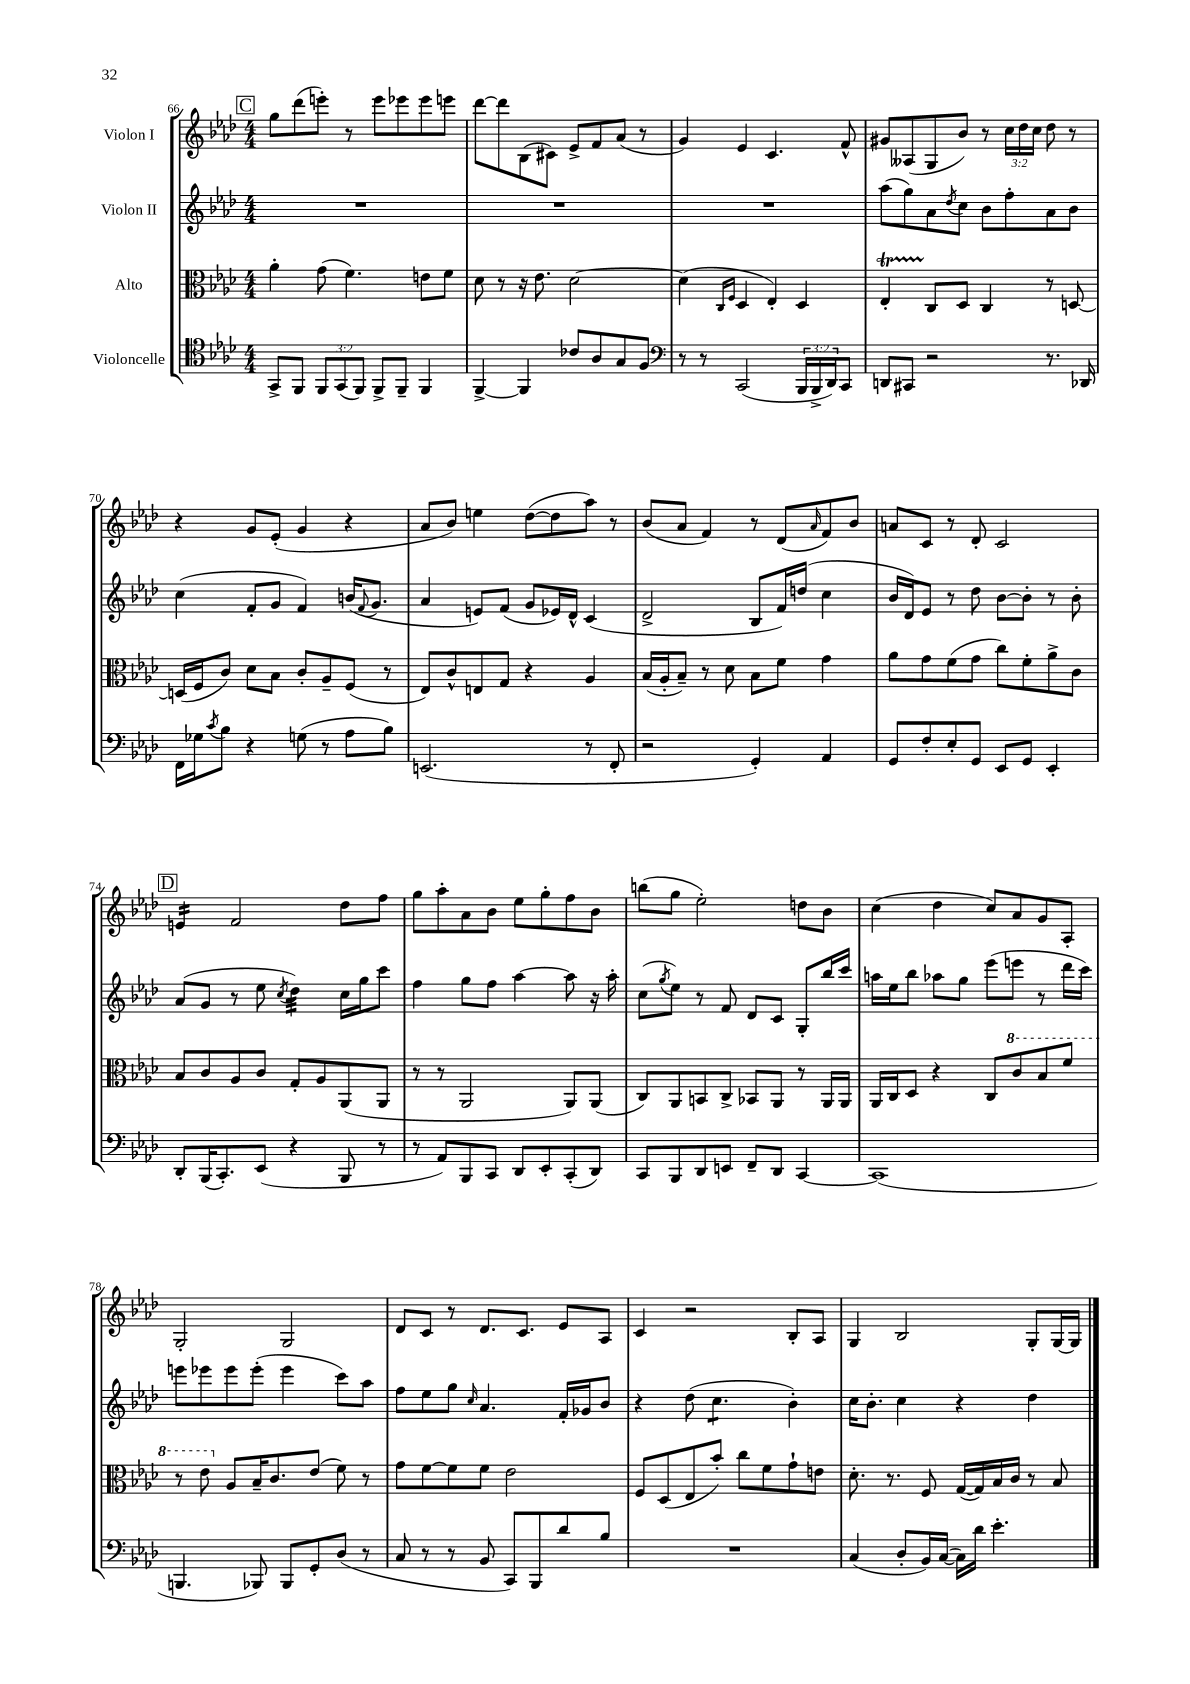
<<
\new StaffGroup <<
\new Staff = "s0" \with { instrumentName = "Violon I" } {
    \clef treble \key aes \major \numericTimeSignature \time 4/4 \override Staff.TupletNumber.text = #tuplet-number::calc-fraction-text
    \mark \markup { \box "C" } g''8 des'''8( e'''8-.) r8 e'''8 ees'''8 ees'''8 e'''8 |
    des'''8~ des'''8 bes8( cis'8) ees'8-> f'8 aes'8( r8 |
    g'4) ees'4 c'4. f'8-^ |
    gis'8 aeses8( g8 bes'8) r8 \tuplet 3/2 { c''16 des''16 c''16 } des''8 r8 |
    r4 g'8 ees'8-.( g'4 r4 |
    aes'8 bes'8) e''4 des''8~( des''8 aes''8) r8 |
    bes'8( aes'8 f'4) r8 des'8( \grace { aes'16 } f'8) bes'8 |
    a'8 c'8 r8 des'8-. c'2 |
    \mark \markup { \box "D" } e'4:16 f'2 des''8 f''8 |
    g''8 aes''8-. aes'8 bes'8 ees''8 g''8-. f''8 bes'8 |
    b''8( g''8 ees''2-.) d''8 bes'8 |
    c''4( des''4 c''8) aes'8 g'8 aes8-. |
    g2-. g2 |
    des'8 c'8 r8 des'8. c'8. ees'8 aes8 |
    c'4 r2 bes8-. aes8 |
    g4 bes2 g8-. g16~ g16 \bar "|." |
}
\new Staff = "s1" \with { instrumentName = "Violon II" } {
    \clef treble \key aes \major \numericTimeSignature \time 4/4
    \mark \markup { \box "C" } R1 |
    R1 |
    R1 |
    aes''8( g''8) aes'8 \acciaccatura { des''8 } c''8 bes'8 f''8-. aes'8 bes'8 |
    c''4( f'8-. g'8 f'4) b'16( \appoggiatura { f'8 } g'8. |
    aes'4 e'8) f'8( g'8 ees'16) des'16-^ c'4( |
    des'2-> bes8 f'16) d''16( c''4 |
    bes'16 des'16) ees'8 r8 des''8 bes'8~ bes'8-. r8 bes'8-. |
    \mark \markup { \box "D" } aes'8( g'8 r8 ees''8 \acciaccatura { c''8 } des''4:32) c''16 g''16 c'''8 |
    f''4 g''8 f''8 aes''4~ aes''8 r16 aes''16-. |
    c''8( \acciaccatura { g''8 } ees''8) r8 f'8 des'8 c'8 g8-. bes''16 c'''16 |
    a''16 ees''16 bes''8 aes''8 g''8 ees'''8( e'''8 r8 des'''16 c'''16) |
    e'''8 ees'''8 ees'''8 ees'''8-.( ees'''4 c'''8) aes''8 |
    f''8 ees''8 g''8 \grace { c''16 } aes'4. f'16-. ges'16 bes'8 |
    r4 des''8( c''4.:8 bes'4-.) |
    c''16 bes'8.-. c''4 r4 des''4 \bar "|." |
}
\new Staff = "s2" \with { instrumentName = "Alto" } {
    \clef alto \key aes \major \numericTimeSignature \time 4/4
    \mark \markup { \box "C" } aes'4-. g'8( f'4.) e'8 f'8 |
    des'8 r8 r16 ees'8. des'2~ |
    des'4( \grace { c16 f16 } des4 ees4-.) des4 |
    ees4-.\startTrillSpan c8\stopTrillSpan des8 c4 r8 d8~ |
    d16( f16 c'8) des'8 bes8 c'8-. aes8-- f8( r8 |
    ees8) c'8-^ e8 g8 r4 aes4 |
    bes16( aes16-. bes8--) r8 des'8 bes8 f'8 g'4 |
    aes'8 g'8 f'8( g'8 c''8) f'8-. aes'8-> c'8 |
    \mark \markup { \box "D" } bes8 c'8 aes8 c'8 g8-. aes8 aes,8( aes,8 |
    r8 r8 aes,2 aes,8) aes,8( |
    c8) aes,8 b,8 c8-> bes,8 aes,8 r8 aes,16 aes,16 |
    aes,16 c16 des8 r4 c8 \ottava #1 c''8 bes'8 f''8 |
    r8 ees''8 \ottava #0 aes8 bes16-- c'8. ees'8( f'8) r8 |
    g'8 f'8~ f'8 f'8 ees'2 |
    f8 des8( ees8 bes'8-.) c''8 f'8 g'8-! e'8 |
    des'8.-. r8. f8 g16~( g16) bes16 c'16 r8 bes8 \bar "|." |
}
\new Staff = "s3" \with { instrumentName = "Violoncelle" } {
    \clef tenor \key aes \major \numericTimeSignature \time 4/4 \override Staff.TupletNumber.text = #tuplet-number::calc-fraction-text
    \mark \markup { \box "C" } g,8-> f,8 \tuplet 3/2 { f,8 g,8( f,8) } f,8-> f,8-- f,4 |
    f,4~-> f,4 ces'8 aes8 g8 f8 |
    \clef bass r8 r8 c,2( \tuplet 3/2 { bes,,16 bes,,16-> des,16) } c,8 |
    d,8 cis,8 r2 r8. des,16 |
    f,16 ges16 \acciaccatura { c'8 } bes8 r4 g8( r8 aes8 bes8) |
    e,2.( r8 f,8-. |
    r2 g,4-.) aes,4 |
    g,8 f8-. ees8-. g,8 ees,8 g,8 ees,4-. |
    \mark \markup { \box "D" } des,8-. bes,,16( c,8.-.) ees,8( r4 bes,,8 r8 |
    r8 aes,8) bes,,8 c,8 des,8 ees,8-. c,8-.( des,8) |
    c,8 bes,,8 des,8 e,8 f,8-- des,8 c,4~ |
    c,1( |
    b,,4. bes,,8) bes,,8 g,8-. des8( r8 |
    c8 r8 r8 bes,8 c,8) bes,,8 des'8 bes8 |
    R1 |
    c4( des8-. bes,16) c16~( c16) des'16 ees'4.-. \bar "|." |
}
>>
>>
\layout { \context { \Score currentBarNumber = #66 } }
